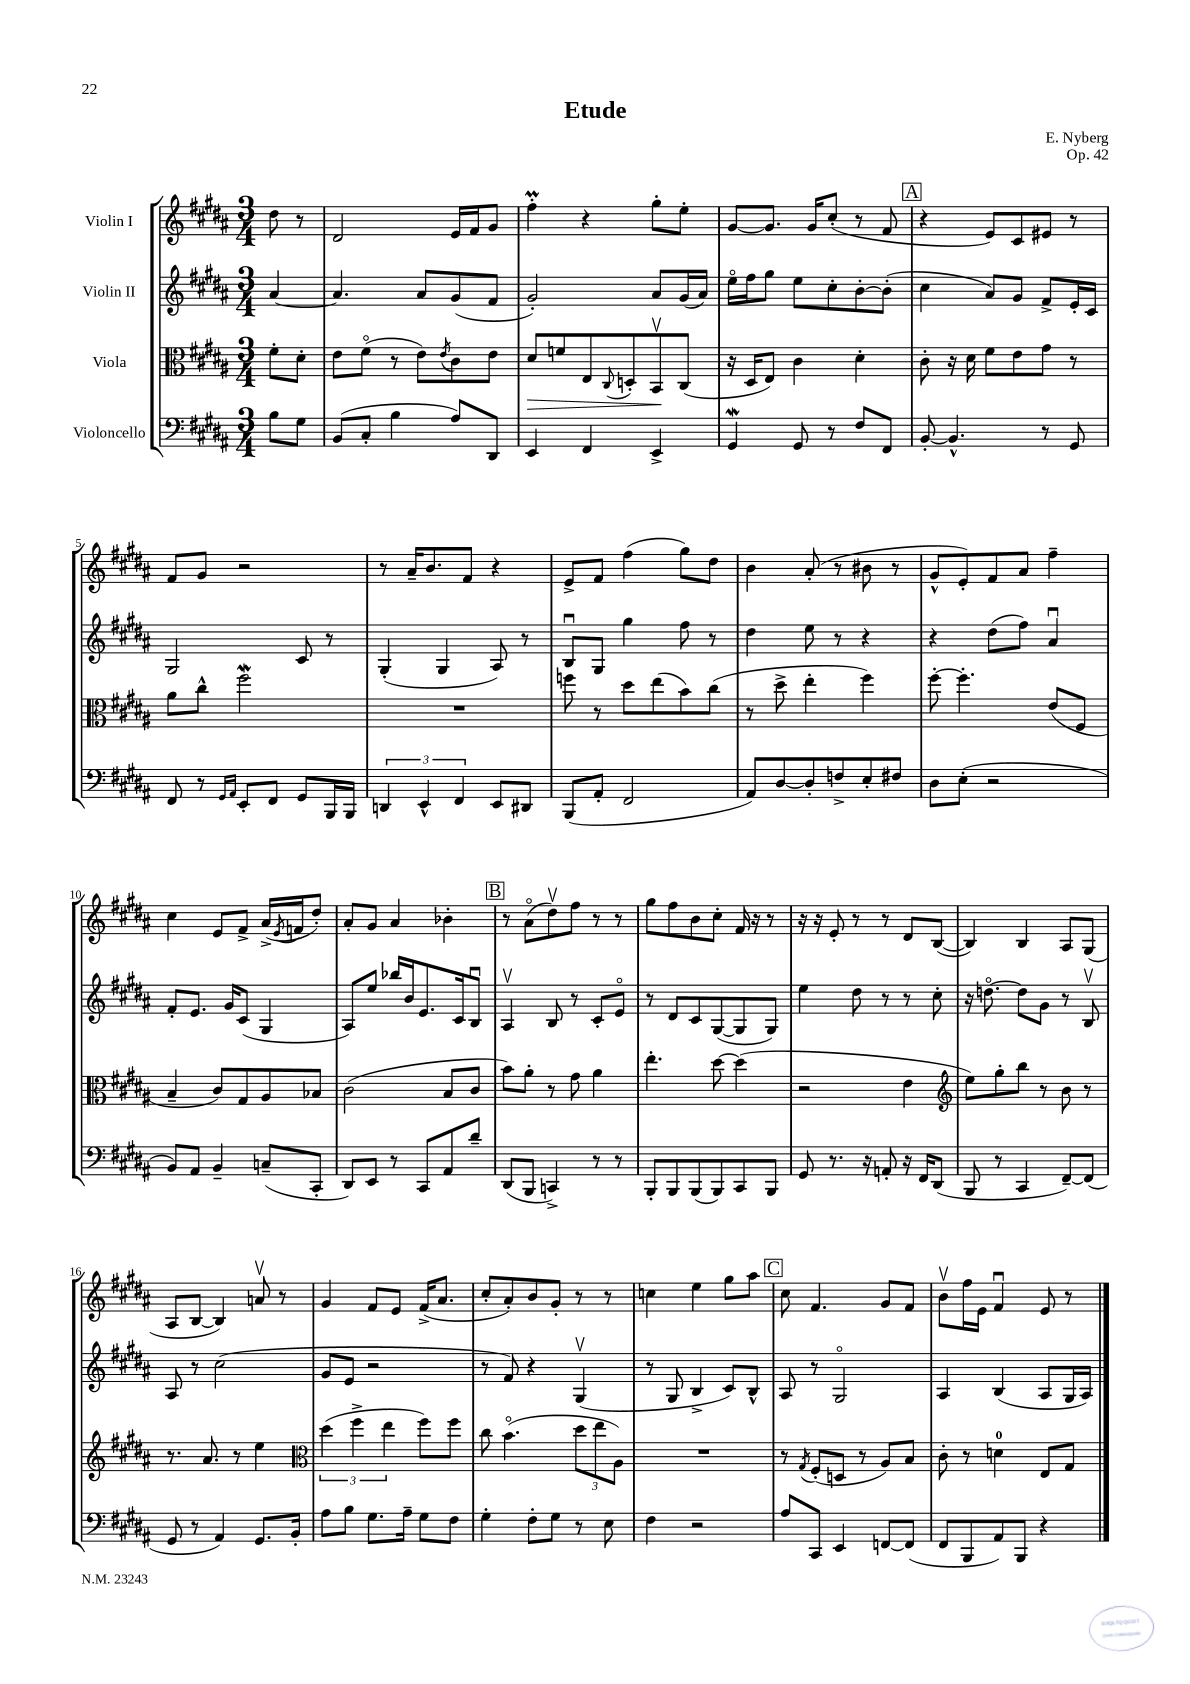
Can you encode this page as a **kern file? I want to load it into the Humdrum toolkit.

**kern	**kern	**dynam	**kern	**kern
*part4	*part3	*part3	*part2	*part1
*staff4	*staff3	*staff3	*staff2	*staff1
*I"Violoncello	*I"Viola	*	*I"Violin II	*I"Violin I
*clefF4	*clefC3	*	*clefG2	*clefG2
*k[f#c#g#d#a#]	*k[f#c#g#d#a#]	*	*k[f#c#g#d#a#]	*k[f#c#g#d#a#]
*M3/4	*M3/4	*	*M3/4	*M3/4
=	=	=	=	=
8B\L	8f#'\L	.	[4a#/	8dd#\
8G#\J	8d#'\J	.	.	8r
=1	=1	=1	=1	=1
(8BB/L	8e\L	.	4.a#/]	2d#/
8C#'/J	(8f#\J	.	.	.
4B\	8r	.	.	.
.	8e\L)	.	8a#/L	.
.	8qe/	.	.	.
8A#/L)	8c#\	.	(8g#/	16e/LL
.	.	.	.	16f#/J
8DD#/J	8e\J	.	8f#/J	8g#/J
=2	=2	=2	=2	=2
!	!	!LO:HP:b	!	!
4EE/	8d#/L	>	2g#'/)	4ff#M'\
.	8fn/	.	.	.
4FF#/	8E/	.	.	4r
.	8qqC#/	.	.	.
.	8Dn'/	.	.	.
4EE^/	8BBv/	.	8a#/L	8gg#'\L
.	(8C#/J	]	(16g#/L	8ee'\J
.	.	.	16a#/JJ)	.
=3	=3	=3	=3	=3
4GG#W/	16r	.	16ee\LL	[8g#/L
.	16D#/KL	.	16ff#\J	.
.	8E/J)	.	8gg#\J	8.g#/J]
8GG#/	4c#\	.	8ee\L	.
.	.	.	.	16g#/KL
8r	.	.	8cc#'\	(8cc#'/J
8F#/L	4d#'\	.	[8b'\	8r
8FF#/J	.	.	(8b'\J]	8f#/
!!LO:REH:place=s1:t=A
=4	=4	=4	=4	=4
[8BB'/	8c#'\	.	4cc#\	4r
4.BB^^/]	16r	.	.	.
.	16d#\	.	.	.
.	8f#\L	.	8a#/L)	8e/L)
.	8e\	.	8g#/J	8c#/
8r	8g#\J	.	8f#^/L	8e#X/J
8GG#/	8r	.	16e'/L	8r
.	.	.	16c#/JJ	.
!!LO:LB:g=z
=5	=5	=5	=5	=5
8FF#/	8a#\L	.	2G#/	8f#/L
8r	8cc#^^\J	.	.	8g#/J
16qqGG#/LL	.	.	.	.
16qqAA#/JJ	.	.	.	.
8EE'/L	2ff#W\	.	.	2r
8FF#/J	.	.	.	.
8GG#/L	.	.	8c#/	.
16BBB/L	.	.	8r	.
16BBB/JJ	.	.	.	.
=6	=6	=6	=6	=6
6DDn/	2.r	.	(4G#'/	8r
.	.	.	.	16a#~/KL
6EE^^/	.	.	.	.
.	.	.	.	8.b/
.	.	.	4G#/	.
6FF#/	.	.	.	.
.	.	.	.	8f#/J
8EE/L	.	.	8A#/)	4r
8DD#X/J	.	.	8r	.
=7	=7	=7	=7	=7
(8BBB/L	8ffn\	.	8Bu/L	8e^/L
8AA#'/J	8r	.	8G#/J	8f#/J
2FF#/	8dd#\L	.	4gg#\	(4ff#\
.	(8ee\	.	.	.
.	8b\)	.	8ff#\	8gg#\L)
.	(8cc#\J	.	8r	8dd#\J
=8	=8	=8	=8	=8
8AA#/L)	8r	.	4dd#\	4b\
[8D#/	8dd#^\	.	.	.
8D#'/]	4ee'\	.	8ee\	(8a#'/
8Fn^/	.	.	8r	8r
8E'/	4ff#\)	.	4r	8b#X\
8F#X/J	.	.	.	8r
=9	=9	=9	=9	=9
8D#\L	[8ff#'\	.	4r	8g#^^/L
(8E'\J	4.ff#'\]	.	.	8e'/)
2r	.	.	(8dd#\L	8f#/
.	.	.	8ff#\J)	8a#/J
.	(8e/L	.	4a#u/	4ff#~\
.	8F#/J	.	.	.
!!LO:LB:g=z
=10	=10	=10	=10	=10
8BB/L)	4B~/	.	8f#'/L	4cc#\
8AA#/J	.	.	8.e/J	.
4BB~/	8c#/L)	.	.	8e/L
.	.	.	16g#/KL	.
.	8G#/	.	(8c#/J	8f#^/J
(8Cn~/L	8A#/	.	4G#/	(16a#^/LL
.	.	.	.	8qe/
.	.	.	.	16fn/J
8CC#'/J	8B-X/J	.	.	8dd#'/J)
=11	=11	=11	=11	=11
8DD#/L)	(2c#\	.	8A#/L)	8a#'/L
8EE/J	.	.	8ee/J	8g#/J
8r	.	.	16bb-X/LL	4a#/
.	.	.	16b/J	.
8CC#/L	.	.	8.e/	.
8AA#/	8B/L	.	.	4b-X'\
.	.	.	16c#/k	.
8d#~/J	8c#/J	.	8Bu/J	.
!!LO:REH:place=s1:t=B
=12	=12	=12	=12	=12
(8DD#/L	8b\L)	.	4A#v/	8r
8BBB/J	8a#'\J	.	.	(8a#\L
4CCn^/)	8r	.	8B/	8dd#v\)
.	8g#\	.	8r	8ff#\J
8r	4a#\	.	8c#'/L	8r
8r	.	.	8e/J	8r
=13	=13	=13	=13	=13
8BBB'/L	4.ee'\	.	8r	8gg#\L
8BBB/	.	.	8d#/L	8ff#\
(8BBB/	.	.	8c#/	8b\
8BBB/)	[8dd#\	.	([8G#/	8cc#'\J
8CC#/	(4dd#\]	.	8G#/]	16f#/
.	.	.	.	16r
8BBB/J	.	.	8G#/J)	8r
=14	=14	=14	=14	=14
8GG#/	2r	.	4ee\	16r
.	.	.	.	16r
8.r	.	.	.	8e'/
.	.	.	8dd#\	8r
16r	.	.	.	.
8AAn'/	.	.	8r	8r
16r	4e\	.	8r	8d#/L
16FF#/KL	.	.	.	.
(8DD#/J	.	.	8cc#'\	([8B/J
=15	=15	=15	=15	=15
*	*clefG2	*	*	*
8BBB/	8ee\L)	.	16r	4B/])
.	.	.	[8.ddn\	.
8r	8gg#'\	.	.	.
4CC#/	8bb\J	.	8dd\L]	4B/
.	8r	.	8g#\J	.
[8FF#~/L)	8b\	.	8r	8A#/L
(8FF#/J]	8r	.	8Bv/	(8G#/J
!!LO:LB:g=z
=16	=16	=16	=16	=16
8GG#/	8.r	.	8A#/	8A#/L
8r	.	.	8r	[8B/J
.	8.a#/	.	.	.
4AA#/)	.	.	(2cc#\	4B/])
.	8r	.	.	.
8.GG#/L	4ee\	.	.	8anv/
.	.	.	.	8r
16BB'/Jk	.	.	.	.
=17	=17	=17	=17	=17
*	*clefC3	*	*	*
8A#\L	(6dd#\	.	8g#/L	4g#/
8B\J	.	.	8e/J	.
.	6ff#^\	.	.	.
8.G#\L	.	.	2r	8f#/L
.	6ee\	.	.	.
.	.	.	.	8e/J
16A#~\Jk	.	.	.	.
8G#\L	8ff#\L)	.	.	(16f#^/KL
.	.	.	.	8.a#/J
8F#\J	8ff#\J	.	.	.
=18	=18	=18	=18	=18
4G#'\	8cc#\	.	8r	8cc#'/L
.	(4.b\	.	8f#/)	8a#'/)
8F#'\L	.	.	4r	8b/
8G#\J	.	.	.	8g#'/J
8r	12dd#\L	.	(4G#v/	8r
.	12ee\	.	.	.
8E\	.	.	.	8r
.	12A#\J)	.	.	.
=19	=19	=19	=19	=19
4F#\	2.r	.	8r	4ccn\
.	.	.	8G#/	.
2r	.	.	4B^/	4ee\
.	.	.	8c#/L)	8gg#\L
.	.	.	8B^^/J	8aa#\J
!!LO:REH:place=s1:t=C
=20	=20	=20	=20	=20
8A#/L	8r	.	8A#/	8cc#\
.	8qG#/	.	.	.
8CC#/J	(8F#'/L	.	8r	4.f#/
4EE/	8Dn/J	.	2G#/	.
.	8r	.	.	.
[8FFn/L	8A#/L)	.	.	8g#/L
(8FF/J]	8B/J	.	.	8f#/J
=21	=21	=21	=21	=21
8FF#/L	8c#'\	.	4A#/	8bv\L
8BBB/	8r	.	.	16ff#\L
.	.	.	.	16e\JJ
8AA#/)	4dn\	.	(4B/	4f#u/
8BBB/J	.	.	.	.
4r	8E/L	.	8A#/L	8e/
.	8G#/J	.	16G#/L	8r
.	.	.	16A#/JJ)	.
==	==	==	==	==
*-	*-	*-	*-	*-
